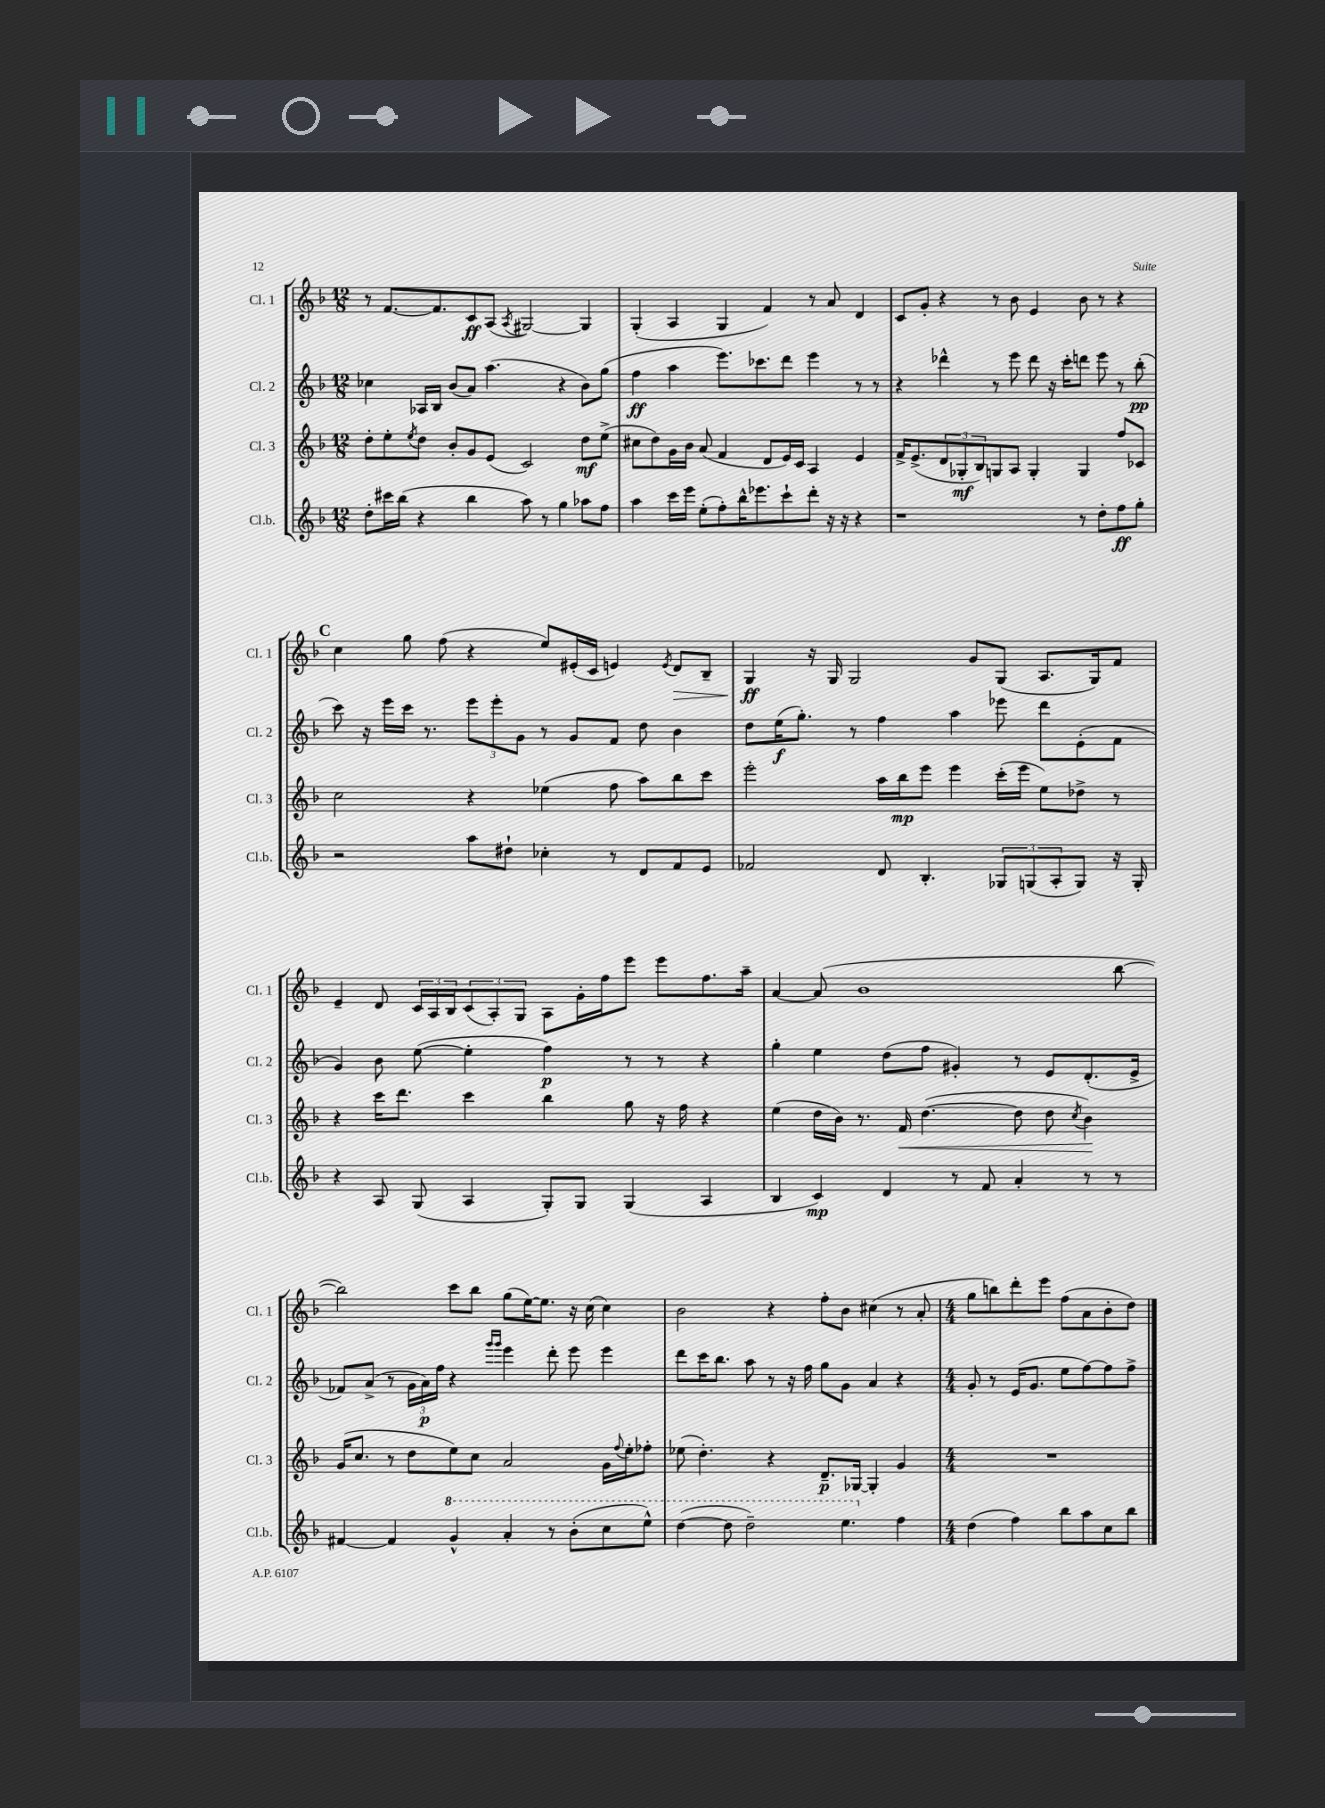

**kern	**kern	**kern	**kern
*staff4	*staff3	*staff2	*staff1
*clefG2	*clefG2	*clefG2	*clefG2
*k[b-]	*k[b-]	*k[b-]	*k[b-]
*M12/8	*M12/8	*M12/8	*M12/8
8dd'	8dd'	4cc-	8r
16ccc#	8ee'	.	[8.f
(16bb-	.	.	.
.	8qee	.	.
4r	8dd	16A-	.
.	.	16B-	8.f]
.	8b-'	(8b-	.
4bb-	8g	8a)	8c
.	(8e	(4.aa	(8A
.	.	.	8qA
8aa)	2c)	.	[2G#)
8r	.	.	.
4gg	.	4r	.
8aa-	8dd	8b-)	4G#]
8ff	(8ee^	(8gg	.
=	=	=	=
4aa	8cc#	4ff	(4G'
.	8dd)	.	.
16ccc	16g	4aa	4A
16eee	16b-	.	.
(8ee'	(8a	.	.
8ff')	4f	8.eee)	4G
16bb-^^	.	.	.
8.eee-	.	8.ccc-	.
.	8d	.	4f)
8ccc`	16e)	8ddd	.
.	16c	.	.
8ddd'	4A	4eee	8r
16r	.	.	8a
16r	.	.	.
4r	4e	8r	4d
.	.	8r	.
=	=	=	=
1r	16f^	4r	8c
.	(8.e^	.	.
.	.	.	8g'
.	12d	4ddd-^^	4r
.	12G-'	.	.
.	12B-)	.	.
.	8G	8r	8r
.	8A	8eee	8b-
.	4G'	8ddd-	4e
.	.	16r	.
.	.	16ccc'	.
8r	4G	8ddd	8b-
8dd'	.	8eee	8r
8ff	8ff	8r	4r
8gg'	8c-	(8bb-'	.
=	=	=	=
2r	2cc	8ccc)	4cc
.	.	16r	.
.	.	16eee	.
.	.	16ccc	8gg
.	.	8.r	.
.	.	.	(8ff
8aa	4r	12eee	4r
.	.	12eee'	.
8dd#`	.	.	.
.	.	12g	.
4cc-'	(4ee-	8r	8ee)
.	.	8g	(16e#'
.	.	.	16c
8r	8ff	8f	4e)
8d	8aa)	8dd	.
.	.	.	8qe
8f	8bb-	4b-	8d
8e	8ccc	.	8B-~
=	=	=	=
2f-	2eee'	8dd	4G
.	.	(16ee	.
.	.	8.gg')	.
.	.	.	16r
.	.	.	16G
.	.	8r	2G
8d	16aa	4ff	.
.	16bb-	.	.
4.B-'	8eee	.	.
.	4eee	4aa	.
.	.	.	8g
12G-	(16ccc'	8eee-	(8G
.	16eee	.	.
(12G	.	.	.
.	8ee)	8ddd	8.A
12A'	.	.	.
8G)	8dd-^	(8e'	.
.	.	.	16G)
16r	8r	8f	8f
16G'	.	.	.
=	=	=	=
4r	4r	4g)	4e~
8A	16ccc	8b-	8d
.	8.ddd	.	.
(8G	.	([8ee	24c
.	.	.	24A
.	.	.	24B-
4A	4ccc	4ee']	(12c
.	.	.	12A')
.	.	.	12G
8G')	4bb-	4ff)	8A
8G	.	.	16g'
.	.	.	16ff
(4G	8gg	8r	8eee
.	16r	8r	8eee
.	16ff	.	.
4A	4r	4r	8.ff
.	.	.	16aa~
=	=	=	=
4B-	(4ee	4gg'	[4a
4c)	16dd	4ee	(8a]
.	16b-)	.	.
.	8.r	.	1b-
4d	.	(8dd	.
.	16f	.	.
.	([4.dd	8ff	.
8r	.	4g#')	.
8f	.	.	.
4a'	8dd]	8r	.
.	8dd	8e	.
.	8qcc	.	.
8r	4b-)	(8.d'	.
8r	.	.	[8bb-
.	.	16e^	.
=	=	=	=
[4f#	(16g	8f-)	2bb-])
.	8.cc	.	.
.	.	(8a^	.
4f#]	8r	8r	.
.	8dd	24g	.
.	.	24a)	.
.	.	24ff	.
4gg^^	8ee)	4r	8ccc
.	8cc	.	8bb-
.	.	16qqggg	.
.	.	16qqggg	.
4aa'	2a	4eee	(8gg
.	.	.	[16ee)
.	.	.	8.ee]
8r	.	8ddd'	.
(8bb-'	.	8eee	16r
.	.	.	(16cc
8ccc	16g	4eee	4cc)
.	8qqff	.	.
.	16ee'	.	.
8eee^^)	8ff-'	.	.
=	=	=	=
([4ddd	(8ee-	8ddd	2b-
.	4.dd')	16ccc	.
.	.	8.bb-	.
8ddd]	.	.	.
2ddd~)	.	8aa	.
.	4r	8r	4r
.	.	16r	.
.	.	16ff	.
.	8.d~	8gg	8ff'
4.eee	.	8g	8b-
.	[16G-	.	.
.	4G-']	4a	(4cc#
4ff	4g	4r	8r
.	.	.	8a'
=	=	=	=
*M4/4	*M4/4	*M4/4	*M4/4
(4dd	1r	8g'	8gg
.	.	8r	8bb)
4ff)	.	(16e	8ddd'
.	.	8.g	.
.	.	.	8eee
8bb-	.	8ee	(8ff
8aa	.	[8ff)	8a
8cc	.	8ff]	8b-'
8bb-	.	8ff^	8dd)
==	==	==	==
*-	*-	*-	*-
